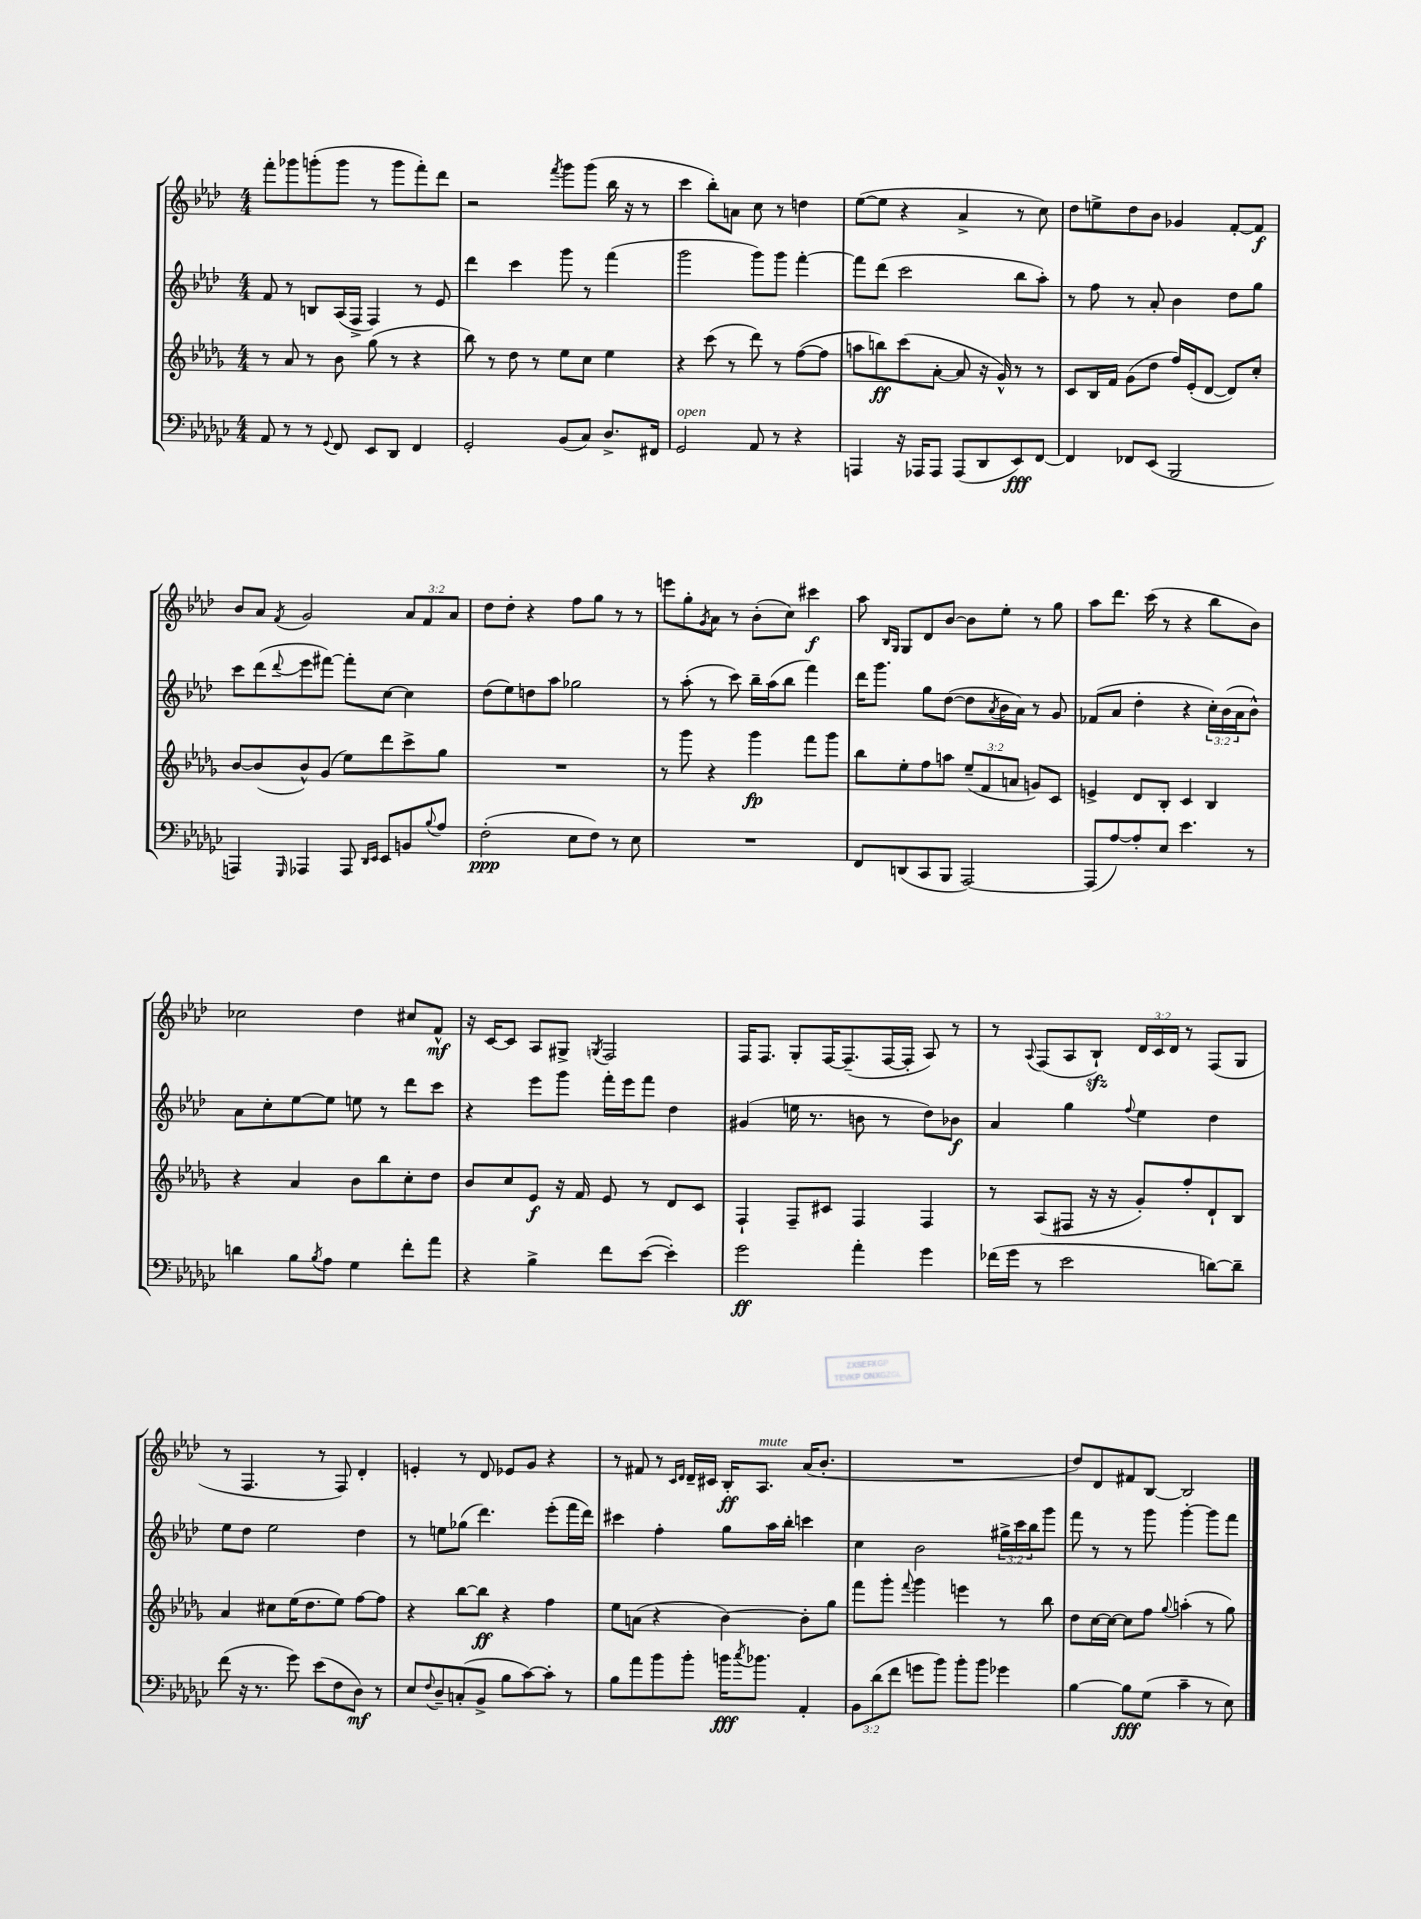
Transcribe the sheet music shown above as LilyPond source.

<<
\new StaffGroup <<
\new Staff = "s0" {
    \clef treble \key aes \major \numericTimeSignature \time 4/4 \override Staff.TupletNumber.text = #tuplet-number::calc-fraction-text
    f'''8-. ges'''8 g'''8-.( g'''8 r8 g'''8 f'''8-.) des'''8 |
    r2 \acciaccatura { f'''8 } g'''8 g'''8( bes''16 r16 r8 |
    c'''4 bes''8-.) a'8 c''8 r8 d''4 |
    ees''8~( ees''8 r4 aes'4-> r8 c''8) |
    des''8 e''8-> des''8 bes'8 ges'4 f'8~-. f'8\f |
    bes'8 aes'8 \acciaccatura { f'8 } g'2 \tuplet 3/2 { aes'8 f'8 aes'8 } |
    des''8 des''8-. r4 f''8 g''8 r8 r8 |
    e'''8 g''8-. \acciaccatura { g'8 } aes'8 r8 bes'8-.( c''8) cis'''4\f |
    aes''8 \grace { bes16 g16 } g8 des'8 bes'8~ bes'8 ees''8-. r8 g''8 |
    aes''8 des'''8. c'''16( r8 r4 bes''8 bes'8) |
    ces''2 des''4 cis''8 f'8-^\mf |
    r16 c'16~ c'8 aes8 gis8-> \acciaccatura { g8 } f2 |
    f16 f8. g8-. f16~ f8.--( f16~ f16-. aes8) r8 |
    r8 \appoggiatura { aes8 } f8( aes8 bes8-!\sfz) \tuplet 3/2 { des'16 c'16 des'16 } r8 f8( g8 |
    r8 f4. r8 f8) des'4-. |
    e'4-. r8 des'8 ees'8 g'8 r4 |
    r8 fis'8 r8 \grace { c'16 des'16 } des'16-- cis'16 bes16-.\ff aes8.^\markup { \italic "mute" } aes'16( bes'8.-. |
    R1 |
    des''8) des'8 fis'8 bes8~ bes2 \bar "|." |
}
\new Staff = "s1" {
    \clef treble \key aes \major \numericTimeSignature \time 4/4 \override Staff.TupletNumber.text = #tuplet-number::calc-fraction-text
    f'8 r8 b8 aes16( f16-> f4) r8 ees'8 |
    des'''4 c'''4 g'''8 r8 f'''4( |
    g'''2 g'''8) g'''8 f'''4~-. |
    f'''8 des'''8( c'''2 bes''8 aes''8-.) |
    r8 f''8 r8 aes'8-. bes'4 des''8 g''8 |
    c'''8 des'''8( \appoggiatura { des'''8 } ees'''8 fis'''8~) fis'''8-. c''8~ c''4 |
    des''8( ees''8) d''8 aes''8 ges''2 |
    r8 aes''8-.( r8 c'''8) bes''16-- aes''16( bes''8 f'''4) |
    des'''16 g'''8. g''8 des''8~( des''8 \acciaccatura { aes'8 } bes'16 aes'16) r8 g'8 |
    fes'8( aes'8 des''4-. r4 \tuplet 3/2 { c''16-.) bes'16( aes'16 } bes'8-^) |
    aes'8 c''8-. ees''8~ ees''8 e''8 r8 des'''8 c'''8 |
    r4 ees'''8 g'''8 f'''16-. ees'''16 f'''8 des''4 |
    gis'4( e''16 r8. b'8 r8 des''8) bes'8\f |
    aes'4 g''4 \appoggiatura { f''8 } ees''4 des''4 |
    ees''8 des''8 ees''2 des''4 |
    r8 e''8 ges''8( des'''4.) ees'''8-.( f'''16 des'''16) |
    cis'''4 f''4-. g''8 aes''16 bes''16-. c'''4 |
    c''4 bes'2 \tuplet 3/2 { gis''16-> c'''16 bes''16 } g'''8 |
    f'''8 r8 r8 g'''8 g'''4~-. g'''8 f'''8 \bar "|." |
}
\new Staff = "s2" {
    \clef treble \key des \major \numericTimeSignature \time 4/4 \override Staff.TupletNumber.text = #tuplet-number::calc-fraction-text
    r8 aes'8 r8 bes'8 ges''8( r8 r4 |
    bes''8) r8 des''8 r8 ees''8 c''8 ees''4 |
    r4 c'''8( r8 des'''8) r8 f''8~( f''8 |
    a''8 b''8\ff) c'''8( aes'8~-. aes'8 r16 ges'16-^) r8 r8 |
    c'8 bes16 f'16 ges'8( des''8 f''16) ees'16-.( des'8~ des'8) c''8-. |
    bes'8~ bes'8( bes'8-^) ges'8( ees''8) des'''8 c'''8-> ges''8 |
    R1 |
    r8 ges'''8 r4 ges'''4\fp f'''8 ges'''8 |
    bes''8 ees''8-. f''8 a''8 \tuplet 3/2 { ees''8--( f'8 a'8 } g'8) c'8 |
    e'4-> des'8 bes8-. c'4 bes4 |
    r4 aes'4 bes'8 bes''8 c''8-. des''8 |
    bes'8 c''8 ees'8\f r16 f'16 ees'8 r8 des'8 c'8 |
    f4-! f8-- cis'8 f4 f4 |
    r8 aes8( fis8 r16 r16 ges'8-.) f''8-. des'8-! bes8 |
    aes'4 cis''8 ees''16( des''8. ees''8) f''8~ f''8 |
    r4 bes''8~ bes''8\ff r4 f''4 |
    ees''8 a'8( r4 bes'4~) bes'8-. ges''8 |
    f'''8 ges'''8-. \appoggiatura { f'''8 } ges'''4 e'''4 r8 bes''8 |
    des''8 c''16~ c''16~ c''8 f''8 \appoggiatura { ges''8 } a''4-.( r8 ges''8) \bar "|." |
}
\new Staff = "s3" {
    \clef bass \key ges \major \numericTimeSignature \time 4/4 \override Staff.TupletNumber.text = #tuplet-number::calc-fraction-text
    aes,8 r8 r8 \appoggiatura { ges,8 } f,8 ees,8 des,8 f,4 |
    ges,2-. bes,8( ces8) des8.-> fis,16 |
    ges,2^\markup { \italic "open" } aes,8 r8 r4 |
    a,,4 r16 aes,,16 aes,,8 aes,,8( des,8 ees,8\fff) f,8~ |
    f,4 fes,8 ees,8( bes,,2 |
    a,,4) \grace { ges,,16 } aes,,4 aes,,8 \grace { des,16 ees,16 } ees,8 b,8 \appoggiatura { bes8 } aes8 |
    f2-.\ppp( ees8 f8) r8 ees8 |
    R1 |
    f,8 d,8( ces,8 bes,,8 aes,,2~) |
    aes,,8( aes8~) aes8-. ees8 ees'4. r8 |
    d'4 bes8 \acciaccatura { bes8 } aes8 ges4 f'8-. aes'8 |
    r4 bes4-> f'8 ees'8~( ees'4-.) |
    ges'2\ff aes'4-. ges'4 |
    fes'16( ges'16 r8 ees'2 d'8~) d'8-- |
    f'8( r16 r8. ges'8) ees'8( f8 des8\mf) r8 |
    ees8 \appoggiatura { f8 } des8-- c8-.( bes,8-> bes8 ces'8~) ces'8-. r8 |
    bes8 aes'8 bes'8 bes'8-. b'16\fff \acciaccatura { ces''8 } bes'8. aes,4-. |
    \tuplet 3/2 { bes,8 des'8( f'8 } g'8 bes'8) bes'8-. bes'8 ges'4 |
    bes4~ bes8\fff ges8( ces'4-- r8 ees8) \bar "|." |
}
>>
>>
\layout { \context { \Score \remove "Bar_number_engraver" } }
